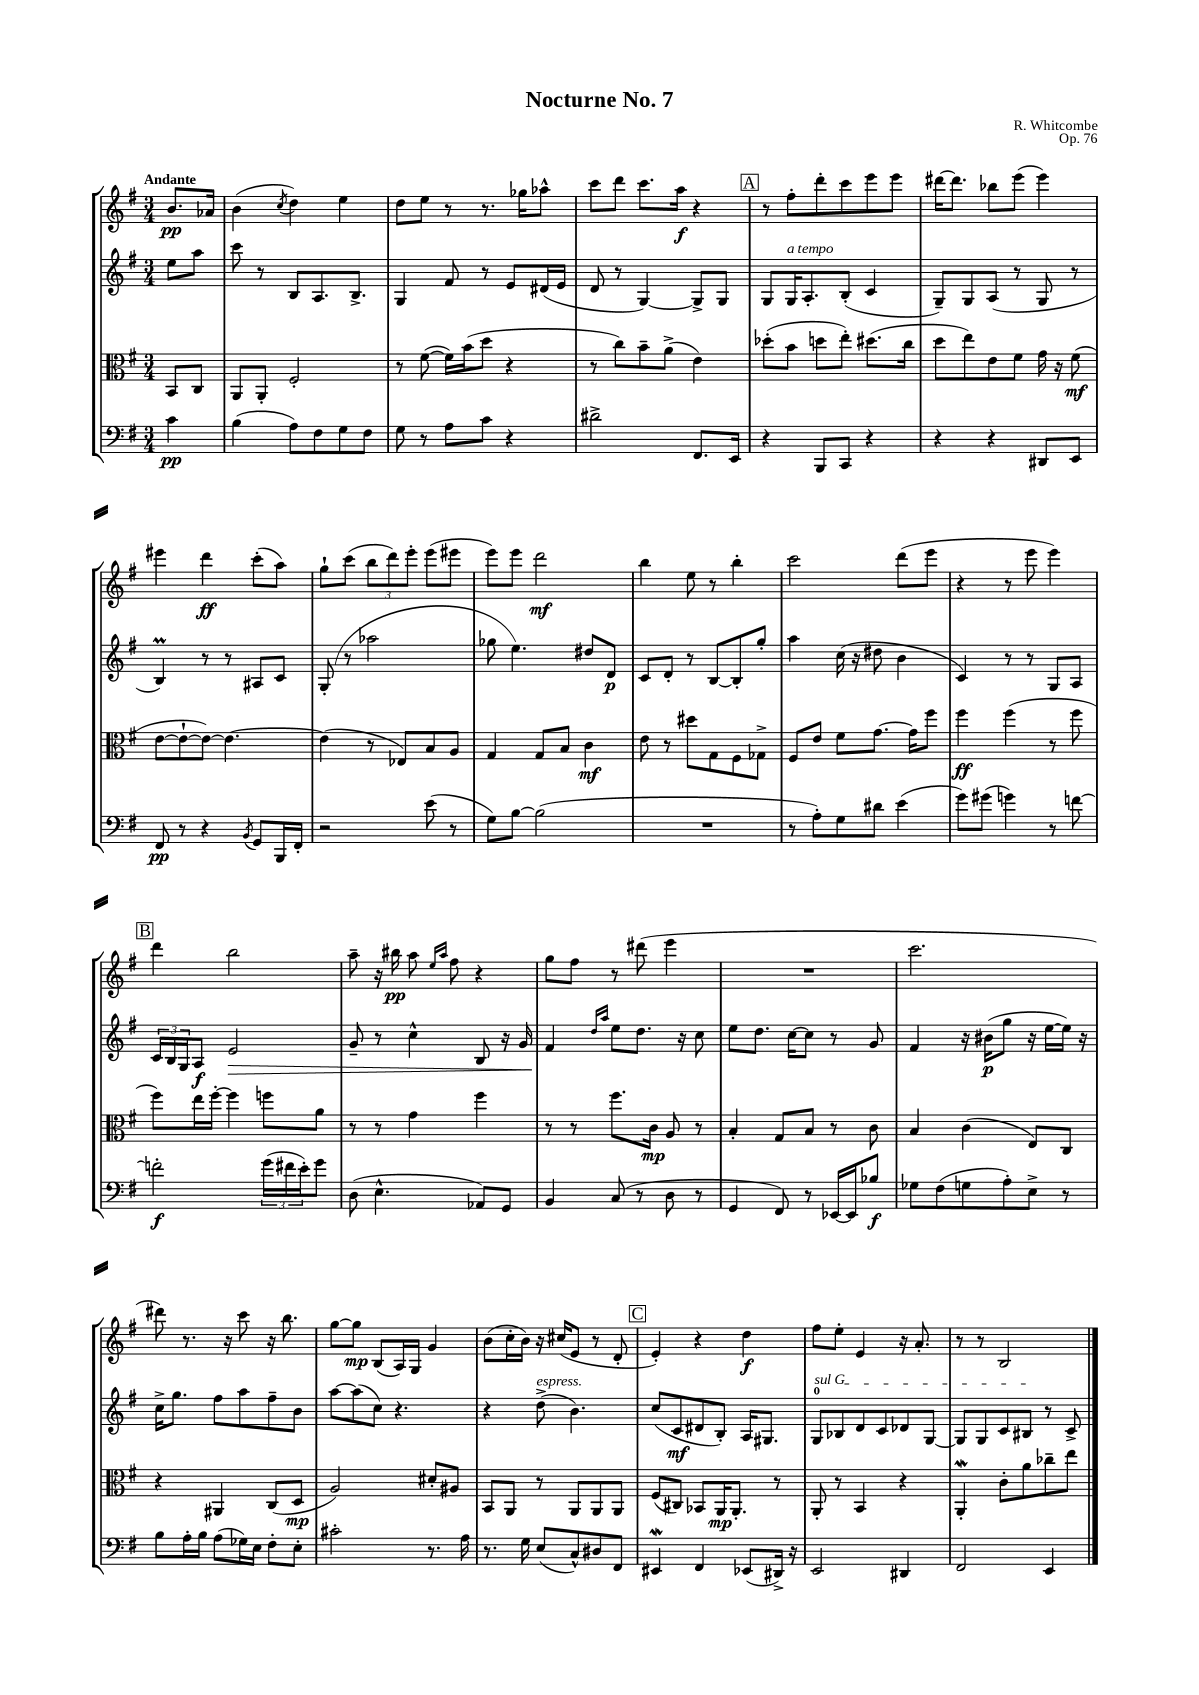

**kern	**kern	**kern	**kern
*staff4	*staff3	*staff2	*staff1
*clefF4	*clefC3	*clefG2	*clefG2
*k[f#]	*k[f#]	*k[f#]	*k[f#]
*M3/4	*M3/4	*M3/4	*M3/4
4c\	8BB/L	8ee\L	8.b/L
.	8C/J	8aa\J	.
.	.	.	16a-/Jk
=	=	=	=
(4B\	8AA/L	8ccc\	(4b\
.	8AA'/J	8r	.
.	.	.	8qcc/
8A\L)	2F#'/	8B/L	4dd\)
8F#\	.	8.A/	.
8G\	.	.	4ee\
.	.	8.B^/J	.
8F#\J	.	.	.
=	=	=	=
8G\	8r	4G/	8dd\L
8r	([8f#\	.	8ee\J
8A\L	16f#\]LL)	8f#/	8r
.	(16b\J	.	.
8c\J	8dd\J	8r	8.r
4r	4r	8e/L	.
.	.	.	16gg-\LK
.	.	(16d#/L	8aa-^^\J
.	.	16e/JJ	.
=	=	=	=
2d#^\	8r	8d/	8ccc\L
.	8cc\L)	8r	8ddd\J
.	8b~\	[4G/)	8.ccc\L
.	(8a^\J	.	.
.	.	.	16aa\Jk
8.FF#/L	4e\)	8G^/]L	4r
.	.	8G/J	.
16EE/Jk	.	.	.
=	=	=	=
4r	(8dd-'\L	8G/L	8r
.	8b\J	16G/K	8ff#'\L
.	.	8.A'/	.
8BBB/L	8dd\L	.	8ddd'\
8CC/J	8ee'\J)	(8B'/J	8ccc\
4r	(8.dd#\L	4c/	8eee\
.	.	.	8eee\J
.	16cc\Jk	.	.
=	=	=	=
4r	8dd\L	8G~/L)	[16ddd#\LK
.	.	.	8.ddd#\]J
.	8ee\)	8G/	.
4r	8e\	(8A/J	8bb-\L
.	8f#\J	8r	(8eee\J
8DD#/L	16g\	8G/	4eee\)
.	16r	.	.
8EE/J	(8f#\	8r	.
=	=	=	=
8FF#/	[8e\L	4B/)	4eee#\
8r	8e`\_	.	.
4r	8e\_J)	8r	4ddd\
.	4.e\_	8r	.
8qBB/	.	.	.
8GG/L	.	8A#/L	(8ccc'\L
16BBB/L	.	8c/J	8aa\J)
16FF#'/JJ	.	.	.
=	=	=	=
2r	(4e\]	(8G'/	8gg`\L
.	.	8r	(8ccc\J
.	8r	2aa-\	12bb\L
.	.	.	12ddd\)
.	8E-/L)	.	.
.	.	.	12eee'\J
(8e\	8B/	.	(8eee\L
8r	8A/J	.	8eee#\J
=	=	=	=
8G\L)	4G/	8gg-\	8eee\L)
[8B\J	.	4.ee\)	8eee\J
(2B\]	8G/L	.	2ddd\
.	8B/J	.	.
.	4c\	8dd#/L	.
.	.	8d/J	.
=	=	=	=
2.r	8e\	8c/L	4bb\
.	8r	8d'/J	.
.	8dd#\L	8r	8ee\
.	8G\	[8B/L	8r
.	8F#\	8B'/]	4bb'\
.	8G-^\J	8gg'/J	.
=	=	=	=
8r	8F#/L	4aa\	2ccc\
8A'\L)	8e/J	.	.
8G\	8f#\L	(16cc\	.
.	.	16r	.
8d#\J	[8.g\J	8dd#\	.
(4e\	.	4b\	(8ddd\L
.	16g\]LK	.	.
.	8ff#\J	.	8eee\J
=	=	=	=
8g\L)	4ff#\	4c/)	4r
(8g#\J	.	.	.
4g\)	(4ff#\	8r	8r
.	.	8r	8eee\
8r	8r	8G/L	4eee\)
[8f\	8ff#\	8A/J	.
=	=	=	=
2f'\]	8ff#\L)	24c/LL	4ddd\
.	.	24B/	.
.	.	24G/J	.
.	16ee\L	8A/J	.
.	[16ff#'\JJ	.	.
.	4ff#\]	2e/	2bb\
(24g\LL	8ff\L	.	.
24f#\	.	.	.
24e'\J)	.	.	.
8g\J	8a\J	.	.
=	=	=	=
(8D\	8r	8g~/	8aa~\
4.E^^\	8r	8r	16r
.	.	.	16bb#\
.	4g\	4cc^^\	8aa\
.	.	.	16qqee/LL
.	.	.	16qqaa/JJ
.	.	.	8ff#\
8AA-/L)	4ff#\	8B/	4r
8GG/J	.	16r	.
.	.	16g/	.
=	=	=	=
4BB/	8r	4f#/	8gg\L
.	8r	.	8ff#\J
.	.	16qqdd/LL	.
.	.	16qqaa/JJ	.
(8C/	8.ff#\L	8ee\L	8r
8r	.	8.dd\J	(8ddd#\
.	16c\Jk	.	.
8D\	8A/	.	4eee\
.	.	16r	.
8r	8r	8cc\	.
=	=	=	=
4GG/	4B'/	8ee\L	2.r
.	.	8.dd\J	.
8FF#/)	8G/L	.	.
.	.	[16cc\LK	.
8r	8B/J	8cc\]J	.
[16EE-/LL	8r	8r	.
16EE-/]J	.	.	.
8B-/J	8c\	8g/	.
=	=	=	=
8G-\L	4B/	4f#/	2.ccc\
(8F#\	.	.	.
8G\	(4c\	16r	.
.	.	(16b#\LK	.
8A'\)	.	8gg\J	.
8E^\J	8E/L)	16r	.
.	.	[16ee\LL	.
8r	8C/J	16ee\]JJ)	.
.	.	16r	.
=	=	=	=
8B\L	4r	16cc^\LK	8ddd#\)
.	.	8.gg\J	.
16A'\L	.	.	8.r
16B\JJ	.	.	.
(8A\L	4AA#/	8ff#\L	.
.	.	.	16r
16G-\L)	.	8aa\	8ccc\
16E\JJ	.	.	.
8F#'\L	(8C/L	8ff#~\	16r
.	.	.	8.bb\
8E'\J	8D/J	8b\J	.
=	=	=	=
2c#'\	2A/)	[8aa\L	[8gg\L
.	.	(8aa\]	8gg\]J
.	.	8cc\J)	(8B/L
.	.	4.r	16A/L)
.	.	.	16G/JJ
8.r	8d#'/L	.	4g/
.	8A#/J	.	.
16A\	.	.	.
=	=	=	=
8.r	8BB/L	4r	(8b\L
.	8AA/J	.	16cc'\L
16G\	.	.	16b\JJ)
(8E/L	8r	(8dd^\	16r
.	.	.	(16cc#/LK
8C^^/)	8AA/L	4.b\)	8e/J
8D#/	8AA/	.	8r
8FF#/J	8AA/J	.	8d'/
=	=	=	=
4EE#/	(8F#/L	(8cc/L	4e'/)
.	8C#/J)	8c/	.
4FF#/	8BB-/L	8d#/	4r
.	16AA/K	8B'/J)	.
.	8.AA'/J	.	.
(8EE-/L	.	16A/LK	4dd\
.	.	8.G#/J	.
16DD#^/Jk)	8r	.	.
16r	.	.	.
=	=	=	=
2EE/	8AA'/	8G/L	8ff#\L
.	8r	8B-/	8ee'\J
.	4BB/	8d/	4e/
.	.	8c/	.
4DD#/	4r	8d-/	16r
.	.	.	8.a'/
.	.	[8G/J	.
=	=	=	=
2FF#/	4AA'/	8G/]L	8r
.	.	8G/	8r
.	8c'\L	8c/	2B/
.	8a\	8B#/J	.
4EE/	8cc-~\	8r	.
.	8ee\J	8c^/	.
==	==	==	==
*-	*-	*-	*-
